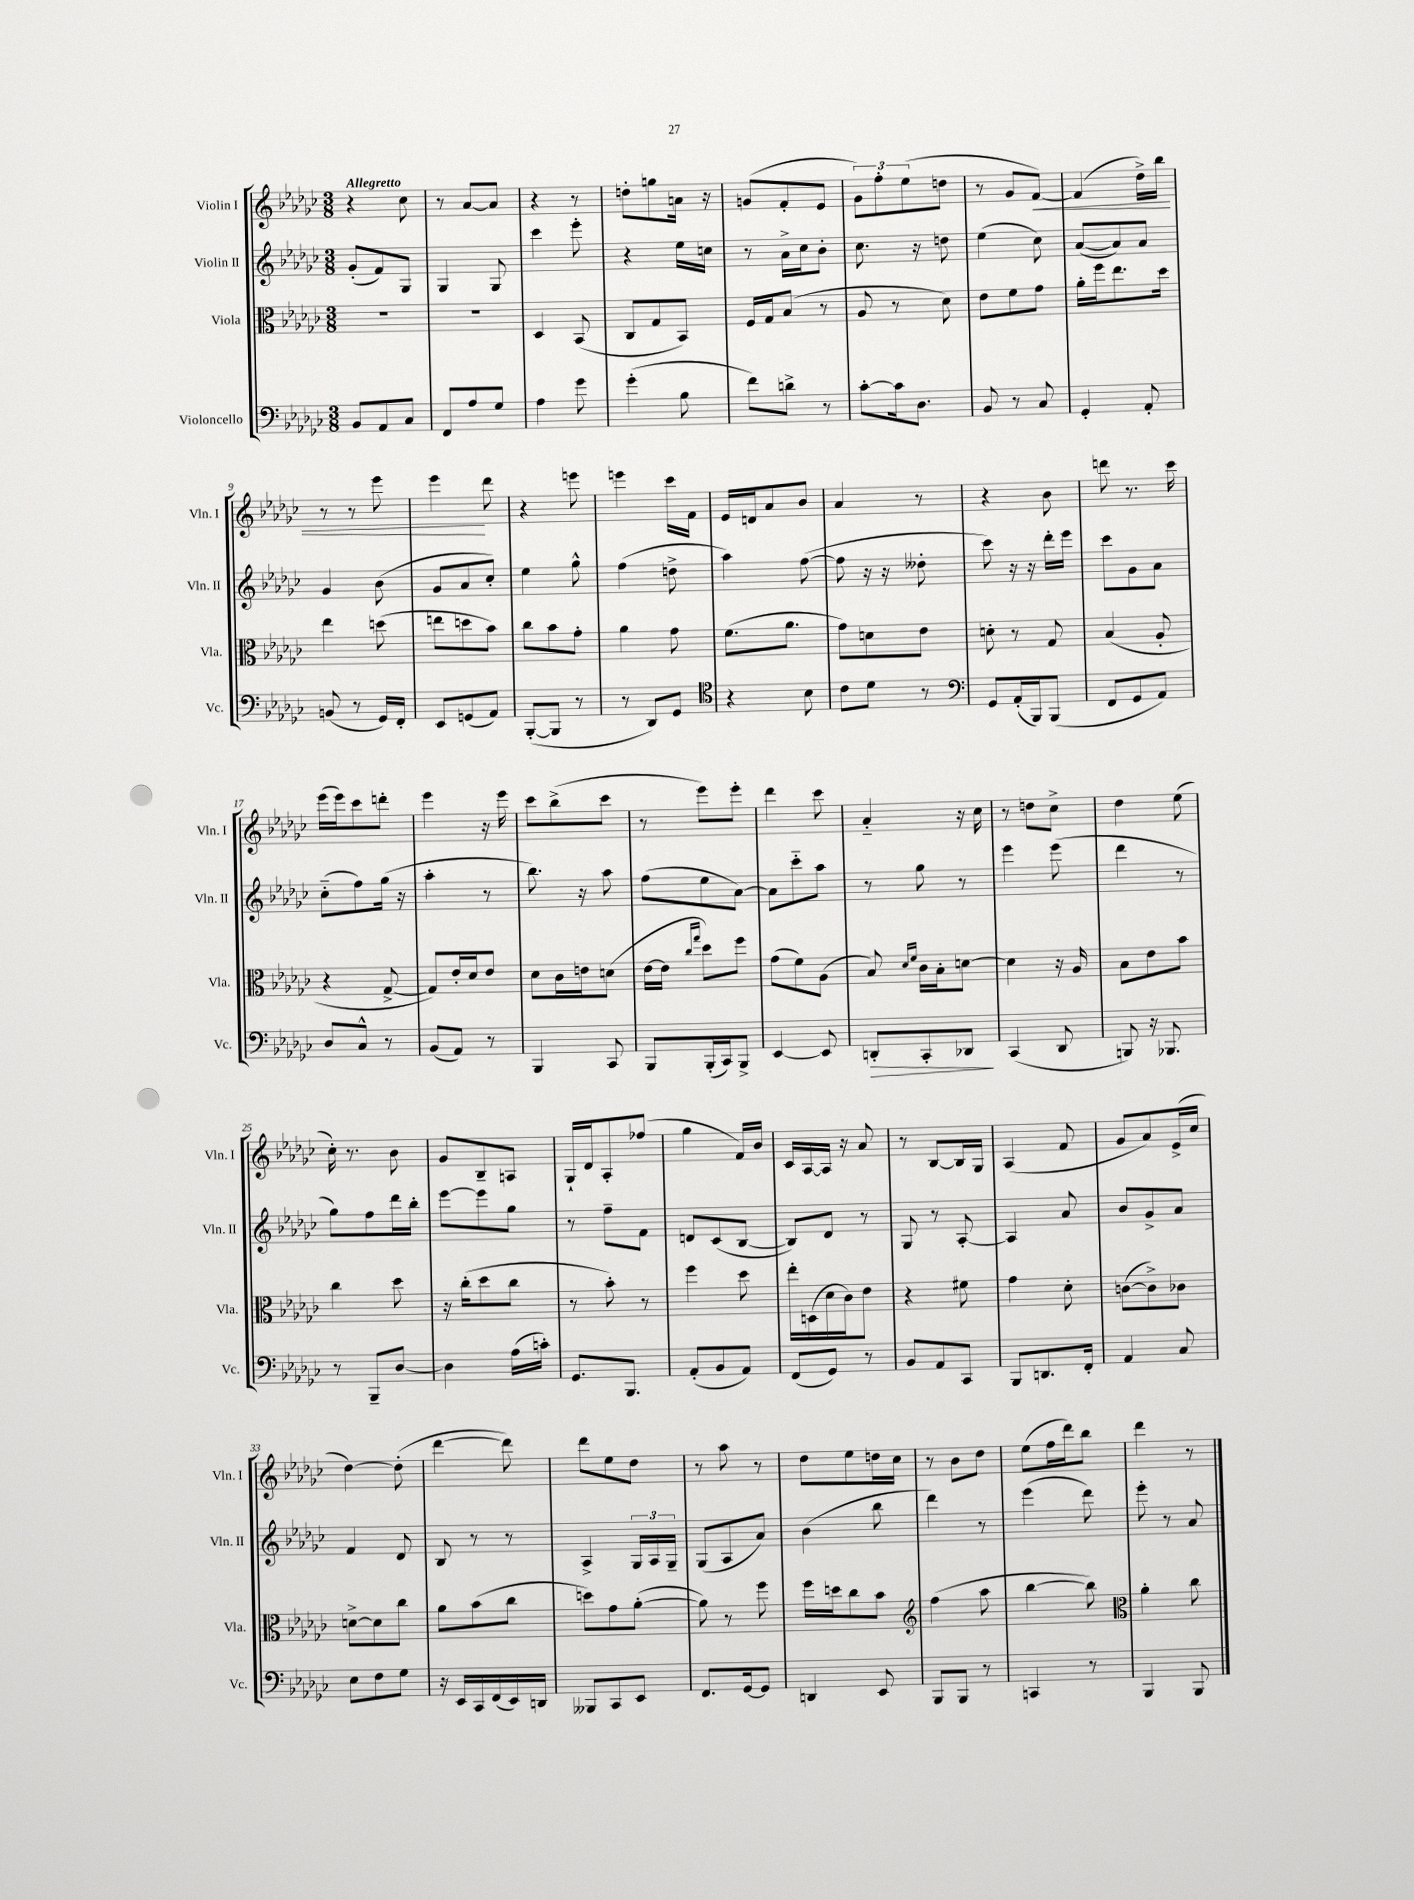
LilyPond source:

<<
\new StaffGroup <<
\new Staff = "s0" \with { instrumentName = "Violin I" shortInstrumentName = "Vln. I" } {
    \clef treble \key ges \major \numericTimeSignature \time 3/8 \tempo "Allegretto"
    r4 ces''8 |
    r8 aes'8~ aes'8 |
    r4 r8 |
    d''8-. g''8 a'16 r16 |
    g'8( f'8-. ees'8 |
    \tuplet 3/2 { ges'8) f''8-. ees''8( } d''8 |
    r8 ges'8 f'8~\<) |
    f'4( des''16->) bes''16 |
    r8 r8 ees'''8 |
    ees'''4\! des'''8 |
    r4 e'''8 |
    e'''4 ces'''16 f'16 |
    ees'16 d'16 aes'8 bes'8 |
    aes'4 r8 |
    r4 bes'8 |
    d'''8 r8. ces'''16 |
    ees'''16( ees'''16) ces'''8 d'''8-. |
    ees'''4 r16 ees'''16 |
    ces'''8 bes''8->( ces'''8 |
    r8 ees'''8) ees'''8-. |
    des'''4 ces'''8 |
    aes'4-_ r16 ces''16 |
    r8 d''8 ces''8-> |
    des''4 ees''8( |
    ces''16-.) r8. bes'8 |
    ges'8 bes8-- a8 |
    ges16-! des'16 aes8-. fes''8( |
    ges''4 f'16) bes'16 |
    ces'16 aes16~ aes16 r16 aes'8 |
    r8 bes8~ bes16 ges16 |
    aes4( f'8 |
    ges'8 aes'8) ees'16->( ces''16 |
    des''4~) des''8-.( |
    des'''4~ des'''8) |
    des'''8 ees''8 des''8 |
    r8 aes''8 r8 |
    des''8 ees''8 d''16 ces''16 |
    r8 bes'8 des''8 |
    ees''8( f''16 des'''16) bes''8 |
    des'''4 r8 \bar "|." |
}
\new Staff = "s1" \with { instrumentName = "Violin II" shortInstrumentName = "Vln. II" } {
    \clef treble \key ges \major \numericTimeSignature \time 3/8
    ges'8-.( f'8) ges8 |
    ges4 ges8 |
    ces'''4 ees'''8-. |
    r4 ees''16 c''16 |
    r8 aes'16-> ces''16 bes'8-. |
    ces''8. r16 d''8 |
    ees''4( ces''8) |
    aes'8~( aes'8) aes'8 |
    ges'4 bes'8( |
    ges'8 aes'8 ces''8-.) |
    ees''4 ges''8-^ |
    f''4( d''8-> |
    aes''4) f''8~( |
    f''8 r16 r16 deses''8-. |
    ces'''8) r16 r16 des'''16-. ees'''16 |
    ces'''8 ges'8 aes'8 |
    ces''8-_( f''8) ges''16( r16 |
    aes''4-. r8 |
    bes''8.) r16 aes''8 |
    f''8( ees''8 aes'8~) |
    aes'8 ces'''8-_ aes''8 |
    r8 ges''8 r8 |
    ees'''4 ees'''8( |
    des'''4 r8 |
    ges''8) f''8 des'''16 bes''16-. |
    ees'''8~ ees'''8 ges''8 |
    r8 f''8-- f'8 |
    d'8 ces'8( bes8~ |
    bes8) des'8 r8 |
    ges8 r8 aes8~-. |
    aes4 aes'8 |
    bes'8 ges'8-> aes'8 |
    f'4 des'8 |
    bes8 r8 r8 |
    aes4-> \tuplet 3/2 { ges16 aes16 ges16-- } |
    ges8( aes8 aes'8) |
    bes'4( bes''8 |
    des'''4) r8 |
    ees'''4( des'''8) |
    ees'''8-. r8 aes'8 \bar "|." |
}
\new Staff = "s2" \with { instrumentName = "Viola" shortInstrumentName = "Vla." } {
    \clef alto \key ges \major \numericTimeSignature \time 3/8
    R4. |
    R4. |
    des4 bes,8( |
    ces8 ges8 bes,8) |
    f16 ges16 bes8( r8 |
    aes8 r8 des'8) |
    ees'8 f'8 ges'8 |
    aes'16-. f''16 ees''8. des''16 |
    ees''4 d''8( |
    e''8 d''8 bes'8) |
    ces''8 bes'8 ges'8-. |
    aes'4 ges'8 |
    f'8.( aes'8. |
    ges'8) d'8 ees'8 |
    d'8-. r8 ges8 |
    bes4( aes8-. |
    r4 ges8~-> |
    ges8) ees'16-. des'16 ees'8 |
    des'8 ces'16 e'16 d'8( |
    ees'16~ ees'16 \grace { ces''16 ges''16 } des''8) f''8 |
    ges'8( f'8) aes8( |
    bes8) \grace { des'16 f'16 } ces'16 bes16-. d'8~ |
    d'4 r16 aes16 |
    bes8 ees'8 bes'8 |
    ces''4 des''8 |
    r16 ces''16-.( des''8 ces''8 |
    r8 bes'8-.) r8 |
    f''4 des''8 |
    ees''16-. d16( des'16 ces'16) ees'8 |
    r4 fis'8 |
    ges'4 des'8-. |
    c'8~( c'8->) ces'8 |
    d'8~-> d'8 ces''8 |
    aes'8 bes'8( ces''8 |
    d''8) ges'8 aes'8~-.( |
    aes'8) r8 f''8 |
    f''16 d''16 ces''8 bes'8 |
    \clef treble f''4( aes''8 |
    bes''4~ bes''8) |
    \clef alto aes'4-. ces''8 \bar "|." |
}
\new Staff = "s3" \with { instrumentName = "Violoncello" shortInstrumentName = "Vc." } {
    \clef bass \key ges \major \numericTimeSignature \time 3/8
    bes,8 aes,8 ces8 |
    f,8 aes8 ges8 |
    aes4 ges'8 |
    ges'4-.( bes8 |
    f'8) d'8-> r8 |
    ces'8~-. ces'16 des8. |
    bes,8 r8 ces8 |
    ges,4-. aes,8-. |
    b,8( r8 ges,16) f,16-. |
    ees,8 g,8( aes,8) |
    bes,,8~-.( bes,,8 r8 |
    r8 des,8) ges,8 |
    \clef tenor r4 bes8 |
    ces'8 des'8 r8 |
    \clef bass ges,8 aes,16-.( bes,,16) bes,,8( |
    f,8 ges,8 aes,8) |
    des8 ces8-^ r8 |
    bes,8( aes,8) r8 |
    bes,,4 ces,8 |
    bes,,8 bes,,16-.( ces,16) bes,,8-> |
    ees,4~ ees,8 |
    d,8-.\> ces,8-. des,8\! |
    ces,4( des,8 |
    b,,8) r16 bes,,8. |
    r8 bes,,8-- des8~ |
    des4 aes16( c'16-.) |
    ges,8. bes,,8. |
    aes,8-.( bes,8 aes,8) |
    f,8( ges,8) r8 |
    bes,8 aes,8 ces,8 |
    bes,,8 d,8. f,16-. |
    aes,4 ces8 |
    ees8 f8 ges8 |
    r16 ees,16 ces,16 f,16( ees,16) d,16 |
    beses,,8 ces,8 ees,8 |
    f,8. ges,16~ ges,8 |
    d,4 ees,8 |
    bes,,8 bes,,8 r8 |
    c,4 r8 |
    bes,,4 bes,,8 \bar "|." |
}
>>
>>
